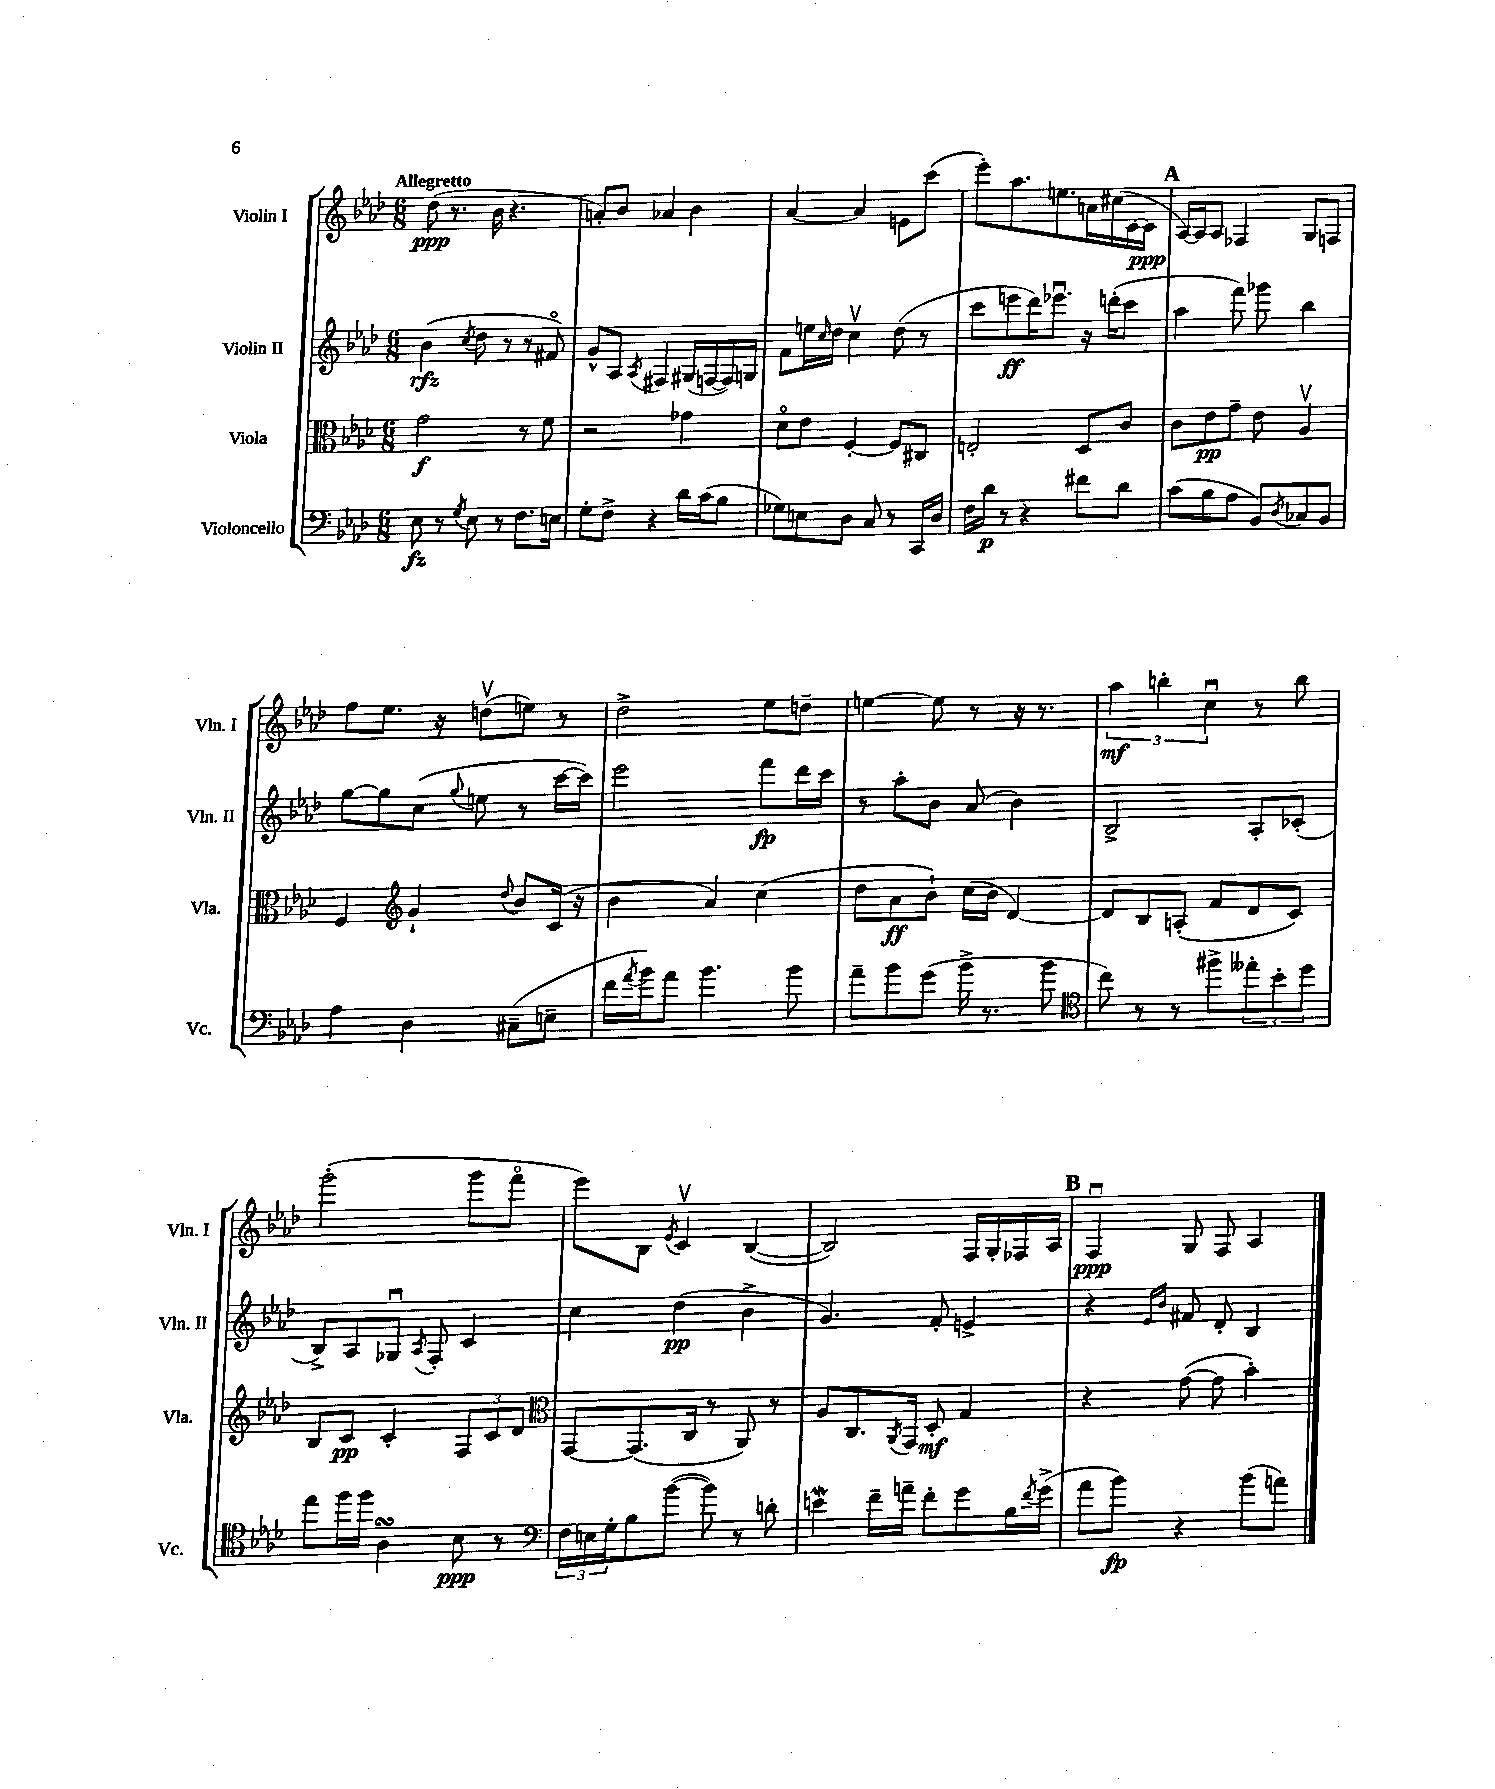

**kern	**dynam	**kern	**dynam	**kern	**dynam	**kern	**dynam
*part4	*part4	*part3	*part3	*part2	*part2	*part1	*part1
*staff4	*staff4	*staff3	*staff3	*staff2	*staff2	*staff1	*staff1
*I"Violoncello	*	*I"Viola	*	*I"Violin II	*	*I"Violin I	*
*I'Vc.	*	*I'Vla.	*	*I'Vln. II	*	*I'Vln. I	*
*clefF4	*	*clefC3	*	*clefG2	*	*clefG2	*
*k[b-e-a-d-]	*	*k[b-e-a-d-]	*	*k[b-e-a-d-]	*	*k[b-e-a-d-]	*
*M6/8	*	*M6/8	*	*M6/8	*	*M6/8	*
=1	=1	=1	=1	=1	=1	=1	=1
!	!	!	!	!	!	!LO:TX:a:B:t=Allegretto	!
8E-\	fz	2g\	f	(4b-\	rfz	(8dd-\	ppp
8r	.	.	.	.	.	8.r	.
8qG/	.	.	.	8qcc/	.	.	.
8E-\	.	.	.	8dd-\	.	.	.
.	.	.	.	.	.	16b-\	.
8r	.	.	.	8r	.	4.r	.
8.F\L	.	8r	.	8r	.	.	.
.	.	8f\	.	8f#X/)	.	.	.
16En\Jk	.	.	.	.	.	.	.
=2	=2	=2	=2	=2	=2	=2	=2
8G'\L	.	2r	.	8g^^/L	.	8an'/L)	.
8F^\J	.	.	.	8A-/J	.	8b-/J	.
.	.	.	.	8qA-/	.	.	.
4r	.	.	.	4F#X/	.	4a-X/	.
16d-\LL	.	4g-X\	.	(16G#X/LL	.	4b-\	.
(16c\J	.	.	.	[16Fn/	.	.	.
8B-\J	.	.	.	16F/])	.	.	.
.	.	.	.	16Gn/JJ	.	.	.
=3	=3	=3	=3	=3	=3	=3	=3
8G-X\L)	.	8d-\L	.	8f\L	.	[4a-/	.
8En\	.	8e-\J	.	16een\L	.	.	.
.	.	.	.	16qqcc/	.	.	.
.	.	.	.	16dd-\JJ	.	.	.
8D-\J	.	[4F'/	.	4ccv\	.	4a-/]	.
8C/	.	.	.	.	.	.	.
8r	.	8F/L]	.	(8dd-\	.	8en\L	.
16CC/LL	.	8C#X/J	.	8r	.	(8ccc\J	.
16D-/JJ	.	.	.	.	.	.	.
=4	=4	=4	=4	=4	=4	=4	=4
16F\LL	.	2En'/	.	8ccc\L	.	8eee-'\L)	.
16d-\JJ	p	.	.	.	.	.	.
8r	.	.	.	8eeen\	ff	8.aa-\	.
4r	.	.	.	16ddd-\K)	.	.	.
.	.	.	.	8.eee-Xu\J	.	8.een\	.
8f#X\L	.	8D-/L	.	16r	.	16an\L	.
.	.	.	.	(16dddn'\KL	.	(16cc#X\	.
8d-\J	.	8c/J	.	8ccc\J	.	[16c\	.
.	.	.	.	.	.	16c\JJ]	ppp
!!LO:REH:place=s1:t=A
=5	=5	=5	=5	=5	=5	=5	=5
(8c\L	.	8c\L	.	4aa-\	.	[16A-/LL)	.
.	.	.	.	.	.	16A-/J]	.
8B-\	.	8e-\	pp	.	.	8A-/J	.
8A-\J	.	8g~\J	.	8fff\)	.	4F-X/	.
8BB-/L)	.	8e-\	.	8ggg-X\	.	.	.
8qD-/	.	.	.	.	.	.	.
8C-X/	.	4A-v/	.	4bb-\	.	8G/L	.
8BB-/J	.	.	.	.	.	8Fn/J	.
!!LO:LB:g=z
=6	=6	=6	=6	=6	=6	=6	=6
4A-\	.	4F/	.	[8gg\L	.	8ff\L	.
.	.	.	.	8gg\]	.	8.ee-\J	.
*	*	*clefG2	*	*	*	*	*
4D-\	.	4g`/	.	(8cc\J	.	.	.
.	.	.	.	.	.	16r	.
.	.	.	.	8qqgg/	.	.	.
.	.	.	.	8een\	.	(8ddnv\L	.
.	.	8qqdd-/	.	.	.	.	.
(8C#X~\L	.	8b-/L	.	8r	.	8een\J)	.
8En~\J	.	(16c/Jk	.	[16ccc\LL	.	8r	.
.	.	16r	.	16ccc\JJ])	.	.	.
=7	=7	=7	=7	=7	=7	=7	=7
16f\LL	.	4b-\	.	2eee-\	.	2dd-^\	.
8qa-/	.	.	.	.	.	.	.
16b-\J)	.	.	.	.	.	.	.
8a-\J	.	.	.	.	.	.	.
4.b-\	.	4a-/)	.	.	.	.	.
.	.	(4cc\	.	8fff\L	fp	8ee-\L	.
8b-\	.	.	.	16ddd-\L	.	8ddn~\J	.
.	.	.	.	16ccc\JJ	.	.	.
=8	=8	=8	=8	=8	=8	=8	=8
8a-~\L	.	8dd-\L	.	8r	.	[4een\	.
8b-\	.	8a-\	ff	8aa-'\L	.	.	.
(8g\J	.	8b-`\J)	.	8b-\J	.	8ee\]	.
16b-^\	.	(16cc\LL	.	(8a-/	.	8r	.
8.r	.	16b-\JJ	.	.	.	.	.
.	.	[4d-/)	.	4b-\)	.	16r	.
.	.	.	.	.	.	8.r	.
8b-\	.	.	.	.	.	.	.
=9	=9	=9	=9	=9	=9	=9	=9
*clefC4	*	*	*	*	*	*	*
8cc\)	.	8d-/L]	.	2B-^/	.	6aa-\	mf
8r	.	8B-/	.	.	.	.	.
.	.	.	.	.	.	6bbn'\	.
8r	.	(8An'/J	.	.	.	.	.
.	.	.	.	.	.	6ccu\	.
8ff#X^\L	.	8f/L	.	.	.	.	.
12ee--X'\	.	8d-/	.	8A-'/L	.	8r	.
12b-'\	.	.	.	.	.	.	.
.	.	8c/J)	.	(8c-X'/J	.	8bb\	.
12dd-\J	.	.	.	.	.	.	.
!!LO:LB:g=z
=10	=10	=10	=10	=10	=10	=10	=10
8ee-\L	.	8B-/L	.	8B-^/L)	.	(2ggg'\	.
16ff\L	.	8c/J	pp	8A-/	.	.	.
16ff\JJ	.	.	.	.	.	.	.
4A-sSSs\	.	4c'/	.	8G-Xu/J	.	.	.
.	.	.	.	8qA-/	.	.	.
.	.	.	.	8F'/	.	.	.
8B-\	ppp	12F/L	.	4c/	.	8ggg\L	.
.	.	12c/	.	.	.	.	.
8r	.	.	.	.	.	8fff\J	.
.	.	12d-/J	.	.	.	.	.
=11	=11	=11	=11	=11	=11	=11	=11
*clefF4	*	*clefC3	*	*	*	*	*
24F\LL	.	[8GG/L	.	4cc\	.	8eee-\L)	.
24En\	.	.	.	.	.	.	.
24G'\J	.	.	.	.	.	.	.
8B-\	.	(8.GG/]	.	.	.	8B-\J	.
.	.	.	.	.	.	8qe-/	.
([8b-\J	.	.	.	(4dd-\	pp	4cv/	.
.	.	16C/Jk	.	.	.	.	.
8b-\])	.	8r	.	.	.	.	.
8r	.	8AA-/)	.	4b-^\	.	([4B-/	.
8dn'\	.	8r	.	.	.	.	.
=12	=12	=12	=12	=12	=12	=12	=12
4enW\	.	8A-/L	.	4.g/)	.	2B-/])	.
.	.	8.C/	.	.	.	.	.
16f~\LL	.	.	.	.	.	.	.
.	.	8qAA-/	.	.	.	.	.
16an~\JJ	.	16GG/Jk	.	.	.	.	.
8f'\L	.	8D-'/	mf	8f'/	.	.	.
8g\	.	4G/	.	4en^/	.	16F/LL	.
.	.	.	.	.	.	16G'/	.
16B-\L	.	.	.	.	.	16F-X/	.
8qf/	.	.	.	.	.	.	.
(16g^\JJ	.	.	.	.	.	16A-/JJ	.
!!LO:REH:place=s1:t=B
=13	=13	=13	=13	=13	=13	=13	=13
8a-\L	.	4r	.	4r	.	4Fu/	ppp
8b-\J)	fp	.	.	.	.	.	.
.	.	.	.	16qqe-/LL	.	.	.
.	.	.	.	16qqb-/JJ	.	.	.
4r	.	([8g\	.	8f#X/	.	8G/	.
.	.	8g\]	.	8d-'/	.	8F/	.
(8b-\L	.	4b-'\)	.	4B-/	.	4A-/	.
8an\J)	.	.	.	.	.	.	.
==	==	==	==	==	==	==	==
*-	*-	*-	*-	*-	*-	*-	*-
